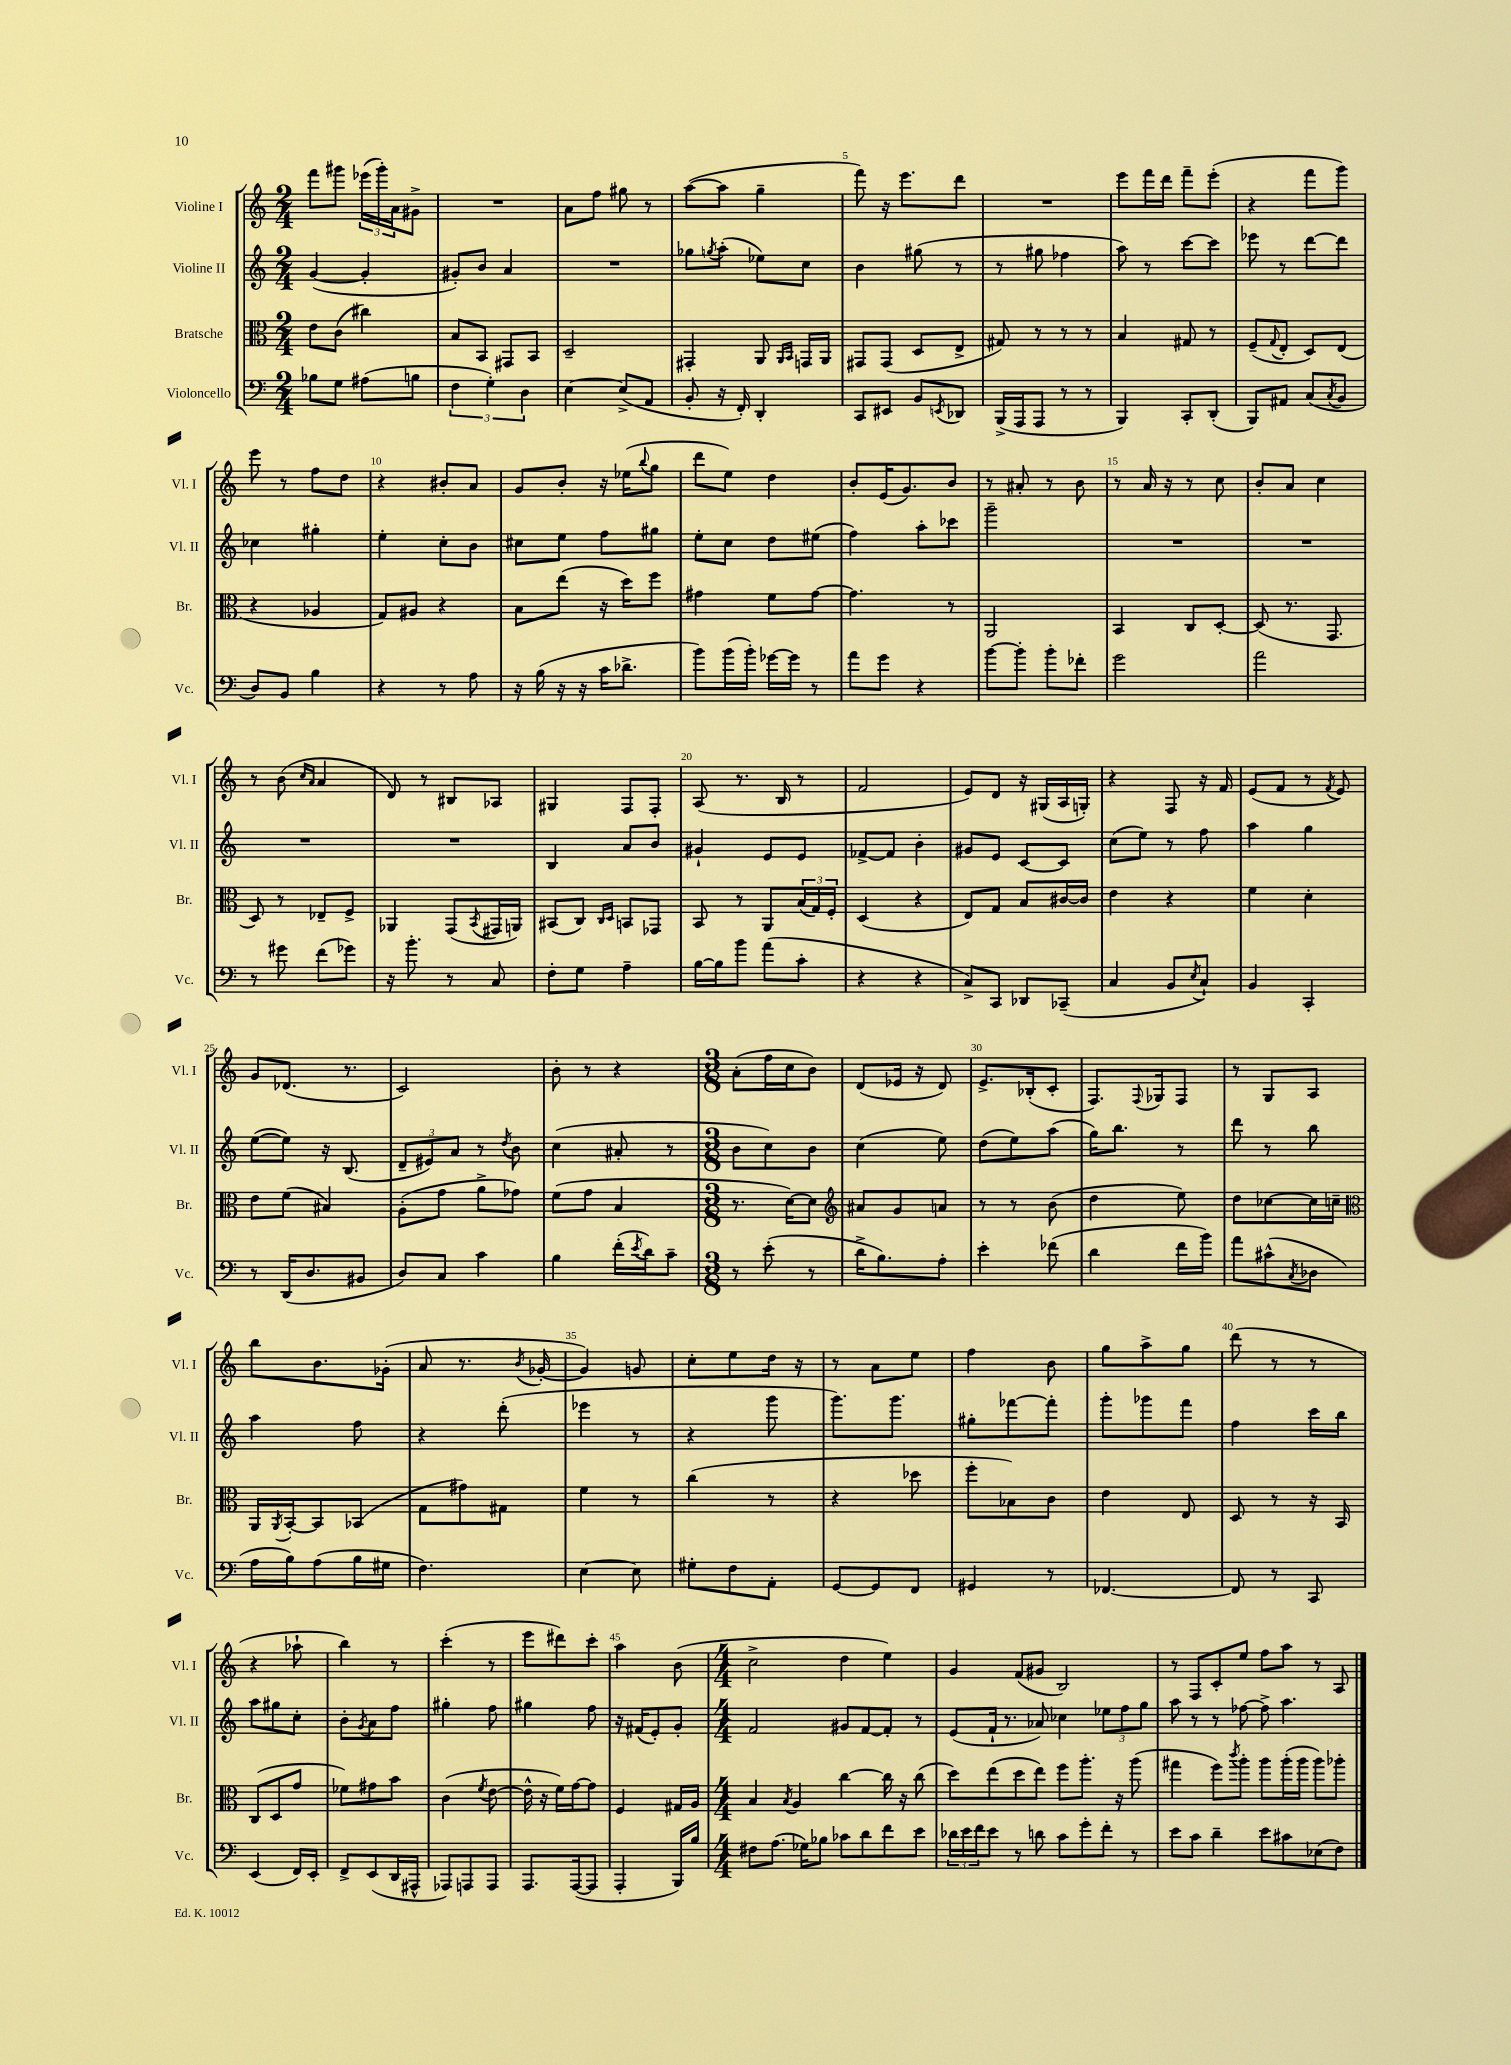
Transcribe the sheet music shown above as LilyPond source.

<<
\new StaffGroup <<
\new Staff = "s0" \with { instrumentName = "Violine I" shortInstrumentName = "Vl. I" } {
    \clef treble \key c \major \numericTimeSignature \time 2/4
    f'''8 gis'''8 \tuplet 3/2 { ees'''16( gis'''16-.) a'16 } gis'8-> |
    R2 |
    a'8 f''8 gis''8 r8 |
    a''8~( a''8 g''4-- |
    f'''8) r16 e'''8. d'''8 |
    R2 |
    e'''8 f'''16 d'''16 f'''8-- e'''8-.( |
    r4 f'''8 g'''8) |
    e'''8 r8 f''8 d''8 |
    r4 bis'8-. a'8 |
    g'8 b'8-. r16 ees''16( \appoggiatura { b''8 } g''8 |
    d'''8 e''8) d''4 |
    b'8-. e'16( g'8.) b'8 |
    r8 ais'8-. r8 b'8 |
    r8 a'16 r16 r8 c''8 |
    b'8-. a'8 c''4 |
    r8 b'8( \grace { c''16 a'16 } a'4 |
    d'8) r8 bis8 aes8 |
    gis4 f8 f8-. |
    a8( r8. b16 r8 |
    f'2 |
    e'8) d'8 r16 gis16( a16 g16-.) |
    r4 f8 r16 f'16 |
    e'8( f'8 r8 \acciaccatura { f'8 } e'8) |
    g'8 des'8.( r8. |
    c'2) |
    b'8-. r8 r4 |
    \numericTimeSignature \time 3/8 a'8-.( f''16 c''16 b'8) |
    d'8( ees'16 r16 d'8) |
    e'8.-> bes16-.( c'8-. |
    f8.) \appoggiatura { f8 } ges16 f8 |
    r8 g8 a8 |
    b''8 b'8. ges'16-.( |
    a'8 r8. \acciaccatura { b'8 } ges'16~-. |
    ges'4) g'8 |
    c''8-. e''8 d''16 r16 |
    r8 a'8 e''8 |
    f''4 b'8 |
    g''8 a''8-> g''8 |
    d'''8( r8 r8 |
    r4 aes''8-! |
    b''4) r8 |
    c'''4-.( r8 |
    e'''8 dis'''8) c'''8-. |
    a''4 b'8( |
    \numericTimeSignature \time 4/4 c''2-> d''4 e''4) |
    g'4 f'8( gis'8 b2) |
    r8 f8 c'8-. e''8 f''8 a''8 r8 a8 \bar "|." |
}
\new Staff = "s1" \with { instrumentName = "Violine II" shortInstrumentName = "Vl. II" } {
    \clef treble \key c \major \numericTimeSignature \time 2/4
    g'4~( g'4-. |
    gis'8-.) b'8 a'4 |
    R2 |
    ges''8 \acciaccatura { g''8 } a''8-.( ees''8) c''8 |
    b'4 gis''8( r8 |
    r8 gis''8 fes''4 |
    a''8) r8 c'''8~ c'''8 |
    ees'''8 r8 d'''8~ d'''8 |
    ces''4 gis''4-. |
    e''4-. c''8-. b'8 |
    cis''8 e''8 f''8 gis''8 |
    e''8-. c''8 d''8 eis''8( |
    f''4) a''8-. ces'''8 |
    g'''2-- |
    R2 |
    R2 |
    R2 |
    R2 |
    b4 a'8 b'8 |
    gis'4-! e'8 e'8 |
    fes'8~-> fes'8 b'4-. |
    gis'8 e'8 c'8~ c'8 |
    c''8( e''8) r8 f''8 |
    a''4 g''4 |
    e''8~( e''8) r16 b8.( |
    \tuplet 3/2 { d'8-- eis'8) a'8 } r8 \acciaccatura { d''8 } b'8 |
    c''4( ais'8-. r8 |
    \numericTimeSignature \time 3/8 b'8 c''8) b'8 |
    c''4( e''8) |
    d''8( e''8) a''8( |
    g''16) b''8. r8 |
    d'''8 r8 b''8 |
    a''4 f''8 |
    r4 d'''8-.( |
    ees'''4 r8 |
    r4 g'''8 |
    g'''8.) g'''8. |
    gis''8-. fes'''8~ fes'''8-. |
    g'''8-. ges'''8 f'''8 |
    f''4 c'''16 b''16 |
    a''8 gis''8 c''8-. |
    b'8-. \acciaccatura { g'8 } a'8 f''8 |
    gis''4-. f''8 |
    gis''4 f''8 |
    r16 fis'16( e'8-.) g'8-. |
    \numericTimeSignature \time 4/4 f'2 gis'8 f'8~ f'8-. r8 |
    e'8( f'16-! r8. aes'8) ces''4 \tuplet 3/2 { ees''8 f''8 g''8 } |
    a''8 r8 r8 fes''8~ fes''8-> a''4. \bar "|." |
}
\new Staff = "s2" \with { instrumentName = "Bratsche" shortInstrumentName = "Br." } {
    \clef alto \key c \major \numericTimeSignature \time 2/4
    e'8 c'8( cis''4) |
    b8 b,8 gis,8 b,8 |
    d2-- |
    gis,4-. a,8 \grace { a,16 b,16 } g,16 a,16 |
    gis,8 gis,8( d8 e8-> |
    gis8) r8 r8 r8 |
    b4 gis8 r8 |
    f8--( \appoggiatura { g8 } e8-. d8) e8( |
    r4 aes4 |
    g8) ais8 r4 |
    b8 e''8( r16 d''16) f''8 |
    gis'4 f'8 gis'8~ |
    gis'4. r8 |
    a,2 |
    b,4 c8 d8~-. |
    d8( r8. g,8. |
    d8) r8 ees8-- f8-> |
    aes,4 g,8( \acciaccatura { b,8 } gis,16 a,16) |
    bis,8( c8) \grace { c16 d16 } b,8 ges,8 |
    b,8 r8 a,8 \tuplet 3/2 { b16( g16) f16-. } |
    d4( r4 |
    e8) g8 b8 cis'16~ cis'16 |
    e'4 r4 |
    f'4 d'4-. |
    e'8 f'8( bis4) |
    a8-.( g'8 a'8-> ges'8) |
    f'8( g'8 b4 |
    \numericTimeSignature \time 3/8 r8. d'16~) d'8 |
    \clef treble ais'8 g'8 a'8 |
    r8 r8 b'8( |
    d''4 e''8) |
    d''8 ces''8~ ces''16 c''16-- |
    \clef alto a,16 \acciaccatura { a,8 } b,16~-. b,8 bes,8( |
    g8 gis'8) gis8 |
    f'4 r8 |
    c''4( r8 |
    r4 des''8 |
    f''8-. bes8) c'8 |
    e'4 e8 |
    d8 r8 r16 b,16 |
    c8( d8 g'8 |
    fes'8) gis'8 b'8 |
    c'4( \acciaccatura { f'8 } e'8~ |
    e'16-^ r16 f'16) g'16~ g'8 |
    f4 gis16 a16 |
    \numericTimeSignature \time 4/4 b4 \acciaccatura { b8 } a4 c''4~ c''16 r16 c''8( |
    d''8) e''8( d''8 e''8) f''8 a''8.-. r16 a''8( |
    gis''4 f''8) \acciaccatura { c'''8 } a''8-. a''8 a''16-.( a''16 a''8) aes''8-. \bar "|." |
}
\new Staff = "s3" \with { instrumentName = "Violoncello" shortInstrumentName = "Vc." } {
    \clef bass \key c \major \numericTimeSignature \time 2/4
    bes8 g8 ais8( b8 |
    \tuplet 3/2 { f4 g4-.) d4 } |
    e4~ e8->( a,8 |
    b,8-. r16 f,16-.) d,4-. |
    c,8 eis,8 b,8 \acciaccatura { e,8 } des,8 |
    b,,16->( a,,16 a,,8 r8 r8 |
    b,,4) c,8-. d,8-.( |
    b,,8) ais,8 c8( \acciaccatura { c8 } b,8 |
    d8) b,8 b4 |
    r4 r8 a8 |
    r16 b16( r16 r16 c'16 des'8.-> |
    b'8) b'16( b'16-.) ges'16~ ges'16 r8 |
    a'8 g'8 r4 |
    b'8~ b'8-. b'8-. fes'8-. |
    g'2 |
    a'2 |
    r8 gis'8 f'8( ges'8) |
    r16 b'8.-. r8 c8 |
    f8-. g8 a4-- |
    b16~ b16 b'8 a'8( c'8-. |
    r4 r4 |
    c8->) c,8 des,8 ces,8--( |
    c4 b,8 \acciaccatura { e8 } c8-!) |
    b,4 c,4-. |
    r8 d,16( d8. bis,8 |
    d8) c8 c'4 |
    b4 f'16-.( \acciaccatura { e'8 } d'16) c'8-- |
    \numericTimeSignature \time 3/8 r8 e'8-.( r8 |
    d'16-> b8.) a8-. |
    e'4-. fes'8( |
    d'4 f'16 b'16) |
    a'8 cis'8-^( \acciaccatura { c8 } des8 |
    a16 b16) a8( b16 gis16 |
    f4.) |
    e4~ e8 |
    gis8-. f8 a,8-. |
    g,8~ g,8 f,8 |
    gis,4 r8 |
    fes,4.~ |
    fes,8 r8 c,8 |
    e,4( f,16) e,16-. |
    f,8-> e,8( d,16 ais,,16-^ |
    aes,,8) a,,8 a,,8 |
    a,,8. a,,16~( a,,8 |
    a,,4-. b,,16) b16 |
    \numericTimeSignature \time 4/4 fis8 a8.( ges16) bes8 ces'8 d'8 f'8 e'8 |
    \tuplet 3/2 { des'16 e'16 f'16 } e'8 r8 d'8 c'8 g'8-. f'8-. r8 |
    e'8 c'8 d'4-- e'8 cis'8 ees8( f8) \bar "|." |
}
>>
>>
\layout { \context { \Score \override BarNumber.break-visibility = ##(#f #t #t) barNumberVisibility = #(every-nth-bar-number-visible 5) } }
